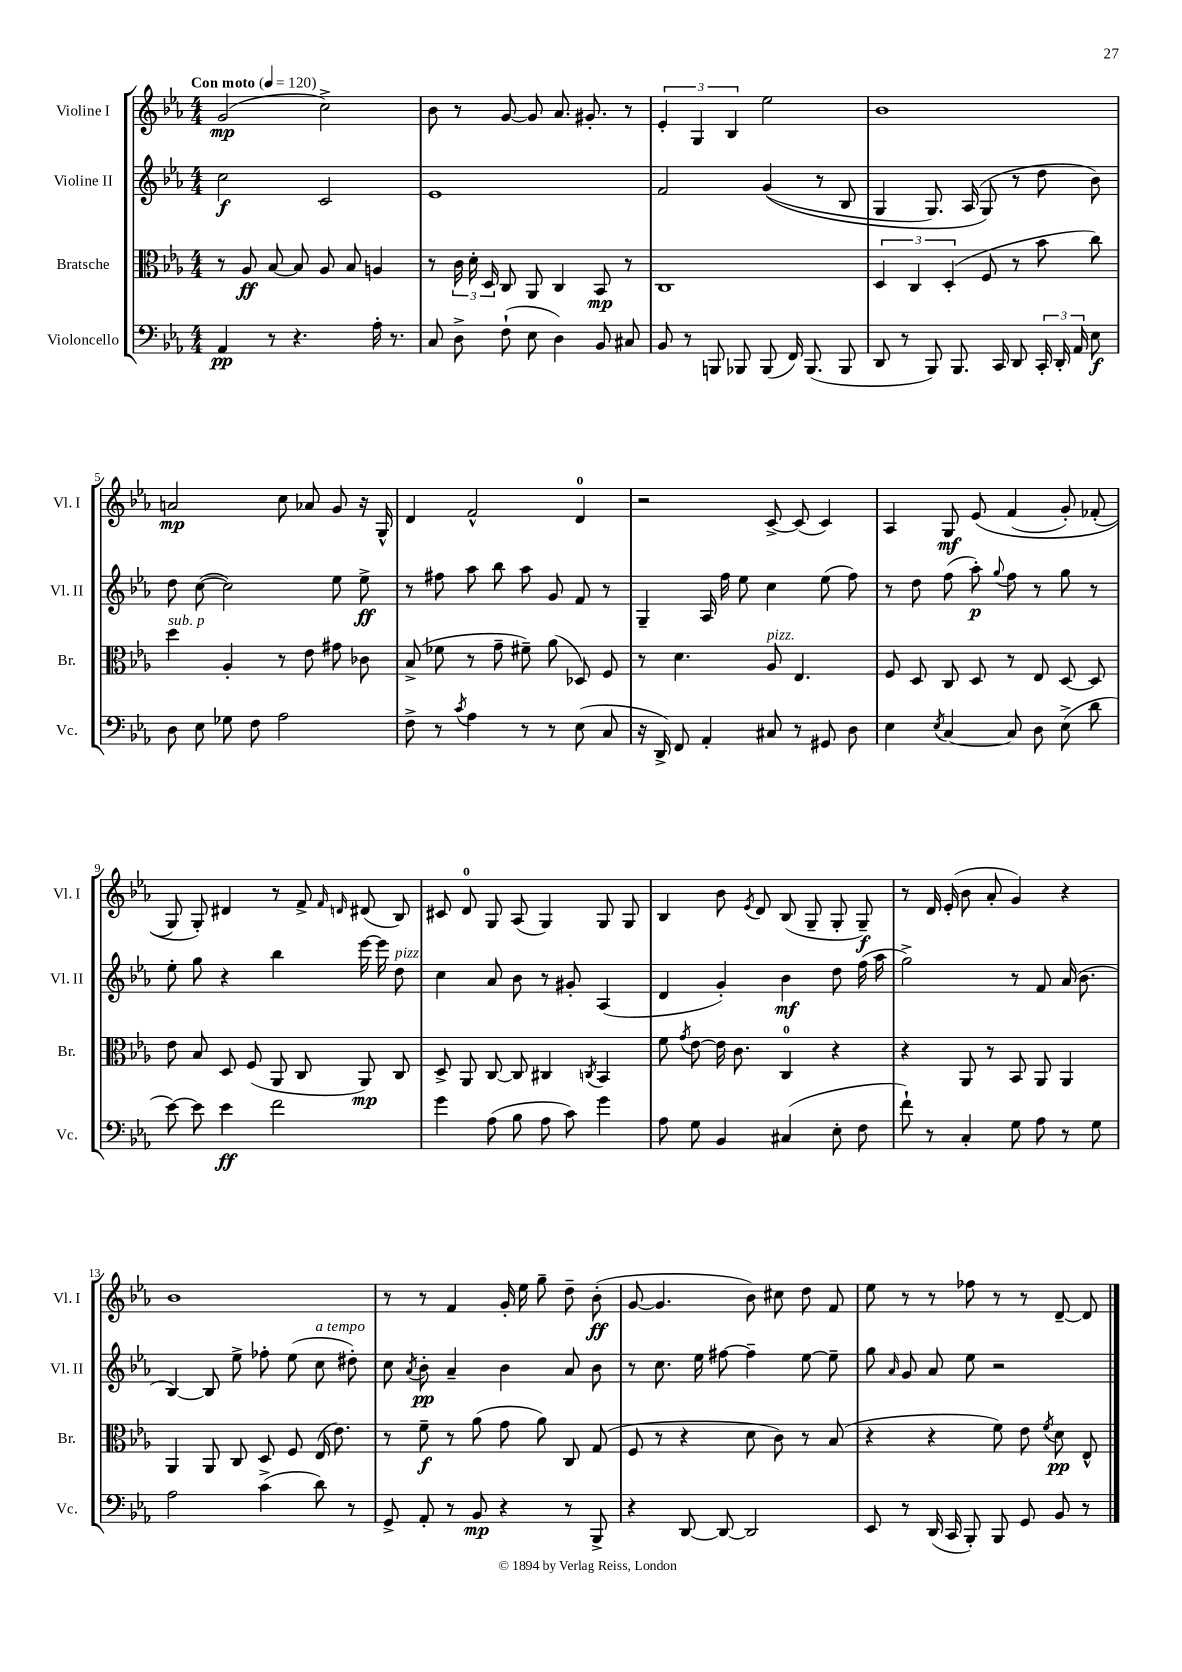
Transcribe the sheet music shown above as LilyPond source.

<<
\new StaffGroup <<
\new Staff = "s0" \with { instrumentName = "Violine I" shortInstrumentName = "Vl. I" } {
    \clef treble \key ees \major \numericTimeSignature \time 4/4 \tempo "Con moto" 4 = 120
    \autoBeamOff g'2\mp( c''2->) |
    bes'8 r8 g'8~ g'8 aes'8. gis'8.-. r8 |
    \tuplet 3/2 { ees'4-. g4 bes4 } ees''2 |
    bes'1 |
    a'2\mp c''8 aes'8 g'8 r16 g16-^ |
    d'4 f'2-^ d'4-0 |
    r2 c'8~-> c'8( c'4) |
    aes4 g8\mf ees'8\( f'4( g'8-.) fes'8-.( |
    g8\) g8-.) dis'4 r8 f'8-> \grace { f'16 d'16 } dis'8( bes8) |
    cis'8 d'8-0 g8 aes8( g4) g8 g8 |
    bes4 bes'8 \acciaccatura { ees'8 } d'8 bes8( g8-- g8-. g8--\f) |
    r8 d'16 ees'16-.( bes'8 aes'8-. g'4) r4 |
    bes'1 |
    r8 r8 f'4 g'16-. ees''16 g''8-- d''8-- bes'8-.\ff( |
    g'8~ g'4. bes'8) cis''8 d''8 f'8 |
    ees''8 r8 r8 fes''8 r8 r8 d'8~-- d'8 \bar "|." |
}
\new Staff = "s1" \with { instrumentName = "Violine II" shortInstrumentName = "Vl. II" } {
    \clef treble \key ees \major \numericTimeSignature \time 4/4
    \autoBeamOff c''2\f c'2 |
    ees'1 |
    f'2 g'4(\( r8 bes8 |
    g4 g8.) aes16( g8\) r8 d''8 bes'8) |
    d''8 c''8~( c''2) ees''8 ees''8->\ff |
    r8 fis''8 aes''8 bes''8 aes''8 g'8 f'8 r8 |
    g4-- aes16 f''16 ees''8 c''4 ees''8( f''8) |
    r8 d''8 f''8( aes''8-.\p) \appoggiatura { g''8 } f''8 r8 g''8 r8 |
    ees''8-. g''8 r4 bes''4 ees'''16~ ees'''16 d''8^\markup { \italic "pizz." } |
    c''4 aes'8 bes'8 r8 gis'8-. aes4( |
    d'4 g'4-.) bes'4\mf d''8 f''16( aes''16 |
    g''2->) r8 f'8 aes'16( bes'8. |
    bes4~) bes8 ees''8-> fes''8-. ees''8( c''8^\markup { \italic "a tempo" } dis''8-.) |
    c''8 \acciaccatura { aes'8 } bes'8-.\pp aes'4-- bes'4 aes'8 bes'8 |
    r8 c''8. ees''16 fis''8~ fis''4-- ees''8~ ees''8-- |
    g''8 \grace { aes'16 } g'8 aes'8 ees''8 r2 \bar "|." |
}
\new Staff = "s2" \with { instrumentName = "Bratsche" shortInstrumentName = "Br." } {
    \clef alto \key ees \major \numericTimeSignature \time 4/4
    \autoBeamOff r8 aes8\ff bes8~ bes8 aes8 bes8 a4 |
    r8 \tuplet 3/2 { c'16 d'16-. d16 } c8 aes,8 c4 bes,8\mp r8 |
    c1 |
    \tuplet 3/2 { d4 c4 d4-.( } f8 r8 bes'8 c''8) |
    d''4^\markup { \italic "sub. p" } aes4-. r8 ees'8 gis'8 ces'8 |
    bes8->( fes'8 r8 g'8-- fis'8--) aes'8( des8) f8 |
    r8 d'4. aes8^\markup { \italic "pizz." } ees4. |
    f8 d8 c8 d8 r8 ees8 d8~ d8 |
    ees'8 bes8 d8 f8( aes,8 c8 aes,8\mp) c8 |
    d8-> aes,8 c8~ c8 cis4 \acciaccatura { c8 } bes,4 |
    f'8 \acciaccatura { g'8 } ees'8~ ees'16 c'8. c4-0 r4 |
    r4 aes,8 r8 bes,8 aes,8 aes,4 |
    aes,4 aes,8 c8 d8 f8 ees16( ees'8.) |
    r8 f'8--\f r8 aes'8( g'8 aes'8) c8 g8( |
    f8 r8 r4 d'8 c'8) r8 bes8( |
    r4 r4 f'8) ees'8 \acciaccatura { f'8 } d'8\pp ees8-^ \bar "|." |
}
\new Staff = "s3" \with { instrumentName = "Violoncello" shortInstrumentName = "Vc." } {
    \clef bass \key ees \major \numericTimeSignature \time 4/4
    \autoBeamOff aes,4\pp r8 r4. aes16-. r8. |
    c8 d8-> f8-!( ees8 d4) bes,8 cis8 |
    bes,8 r8 b,,8 bes,,8 bes,,8( f,16) bes,,8.( bes,,8 |
    d,8 r8 bes,,8) bes,,8. c,16 d,8 \tuplet 3/2 { c,16-. d,16-. aes,16 } ees8\f |
    d8 ees8 ges8 f8 aes2 |
    f8-> r8 \acciaccatura { c'8 } aes4 r8 r8 ees8( c8 |
    r16 d,16->) f,8 aes,4-. cis8 r8 gis,8 d8 |
    ees4 \acciaccatura { ees8 } c4~ c8 d8 ees8->( d'8 |
    ees'8~) ees'8 ees'4\ff f'2 |
    g'4 aes8( bes8 aes8 c'8) g'4 |
    aes8 g8 bes,4 cis4( ees8-. f8 |
    f'8-!) r8 c4-. g8 aes8 r8 g8 |
    aes2 c'4->( d'8) r8 |
    g,8-> aes,8-. r8 bes,8\mp r4 r8 bes,,8-> |
    r4 d,8~ d,8~ d,2 |
    ees,8 r8 d,16( c,16 bes,,8-.) bes,,8 g,8 bes,8 r8 \bar "|." |
}
>>
>>
